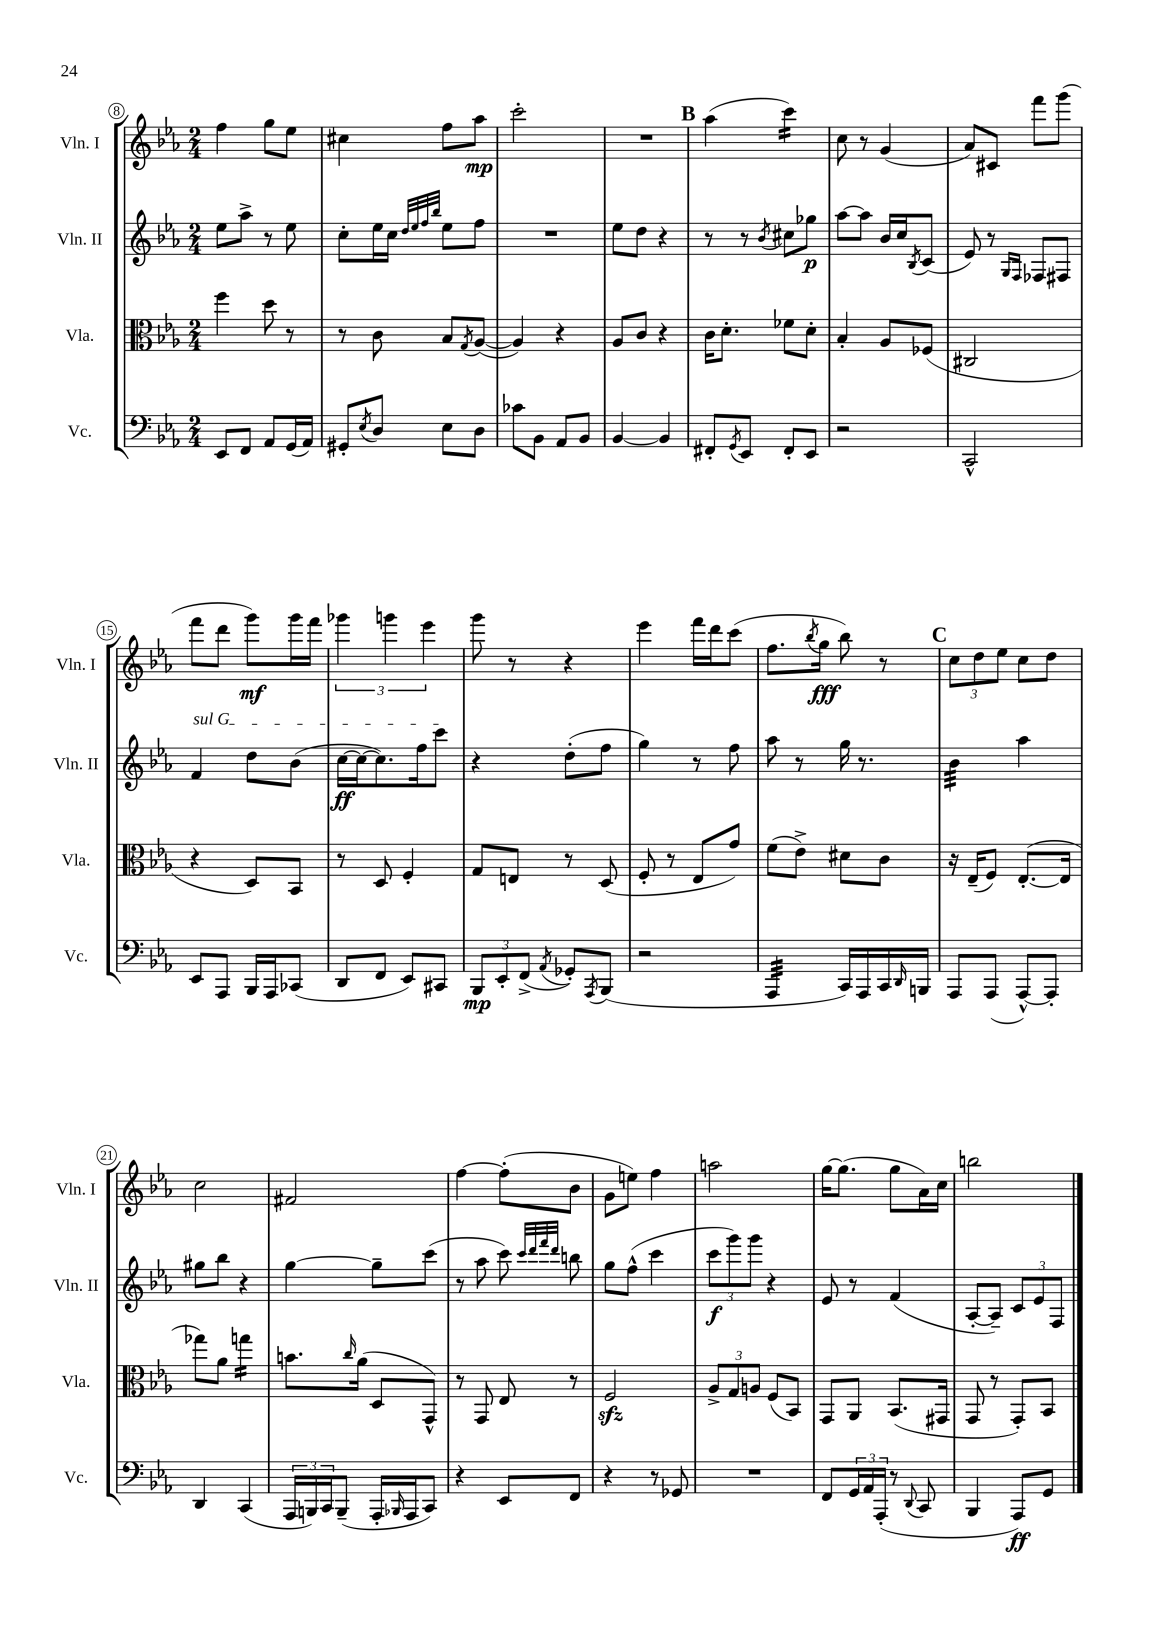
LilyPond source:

<<
\new StaffGroup <<
\new Staff = "s0" \with { instrumentName = "Vln. I" shortInstrumentName = "Vln. I" } {
    \clef treble \key ees \major \numericTimeSignature \time 2/4
    f''4 g''8 ees''8 |
    cis''4 f''8 aes''8\mp |
    c'''2-. |
    R2 |
    \mark \markup { \bold "B" } aes''4( c'''4:16) |
    c''8 r8 g'4( |
    aes'8) cis'8 f'''8 g'''8( |
    f'''8 d'''8 g'''8\mf) g'''16 f'''16 |
    \tuplet 3/2 { ges'''4 g'''4 ees'''4 } |
    g'''8 r8 r4 |
    ees'''4 f'''16 d'''16 c'''8( |
    f''8. \acciaccatura { bes''8 } g''16\fff bes''8) r8 |
    \mark \markup { \bold "C" } \tuplet 3/2 { c''8 d''8 ees''8 } c''8 d''8 |
    c''2 |
    fis'2 |
    f''4~ f''8-.( bes'8 |
    g'8 e''8) f''4 |
    a''2 |
    g''16~ g''8.( g''8 aes'16) c''16 |
    b''2 \bar "|." |
}
\new Staff = "s1" \with { instrumentName = "Vln. II" shortInstrumentName = "Vln. II" } {
    \clef treble \key ees \major \numericTimeSignature \time 2/4
    ees''8 aes''8-> r8 ees''8 |
    c''8-. ees''16 c''16 \grace { d''32 ees''32 f''32 bes''32 } ees''8 f''8 |
    R2 |
    ees''8 d''8 r4 |
    \mark \markup { \bold "B" } r8 r8 \acciaccatura { bes'8 } cis''8 ges''8\p |
    aes''8~ aes''8 bes'16 c''16 \acciaccatura { bes8 } c'8( |
    ees'8) r8 \grace { g16 f16 } fes8 fis8 |
    \once \override TextSpanner.bound-details.left.text = \markup { \italic "sul G" } f'4\startTextSpan d''8 bes'8( |
    c''16~\ff c''16~ c''8.) f''16 c'''8\stopTextSpan |
    r4 d''8-.( f''8 |
    g''4) r8 f''8 |
    aes''8 r8 g''16 r8. |
    \mark \markup { \bold "C" } bes'4:32 aes''4 |
    gis''8 bes''8 r4 |
    g''4~ g''8-- c'''8( |
    r8 aes''8 c'''8) \grace { c'''32 d'''32 f'''32 d'''32 } b''8 |
    g''8 f''8-^( c'''4 |
    \tuplet 3/2 { c'''8\f g'''8) g'''8 } r4 |
    ees'8 r8 f'4( |
    aes8~-. aes8--) \tuplet 3/2 { c'8 ees'8 f8 } \bar "|." |
}
\new Staff = "s2" \with { instrumentName = "Vla." shortInstrumentName = "Vla." } {
    \clef alto \key ees \major \numericTimeSignature \time 2/4
    f''4 d''8 r8 |
    r8 c'8 bes8 \acciaccatura { g8 } aes8~( |
    aes4) r4 |
    aes8 c'8 r4 |
    \mark \markup { \bold "B" } c'16 d'8.-. fes'8 d'8-. |
    bes4-. aes8 fes8( |
    cis2 |
    r4 d8) bes,8 |
    r8 d8 f4-. |
    g8 e8 r8 d8( |
    f8-. r8 ees8 g'8) |
    f'8( ees'8->) dis'8 c'8 |
    \mark \markup { \bold "C" } r16 ees16--( f8) ees8.~-.( ees16 |
    ges''8) aes'8 g''4:16 |
    b'8. \grace { c''16 } aes'16( d8 g,8-^) |
    r8 g,8 ees8 r8 |
    f2\sfz |
    \tuplet 3/2 { aes8-> g8 a8 } f8( bes,8) |
    g,8 aes,8 bes,8.( gis,16 |
    g,8 r8 g,8-.) bes,8 \bar "|." |
}
\new Staff = "s3" \with { instrumentName = "Vc." shortInstrumentName = "Vc." } {
    \clef bass \key ees \major \numericTimeSignature \time 2/4
    ees,8 f,8 aes,8 g,16( aes,16) |
    gis,8-. \acciaccatura { ees8 } d8 ees8 d8 |
    ces'8 bes,8 aes,8 bes,8 |
    bes,4~ bes,4 |
    \mark \markup { \bold "B" } fis,8-. \acciaccatura { g,8 } ees,8 fis,8-. ees,8 |
    r2 |
    c,2-^ |
    ees,8 aes,,8 bes,,16 aes,,16 ces,8( |
    d,8 f,8 ees,8) cis,8 |
    \tuplet 3/2 { bes,,8\mp ees,8-. f,8->( } \acciaccatura { aes,8 } ges,8-.) \acciaccatura { aes,,8 } bes,,8( |
    r2 |
    aes,,4:32 c,16) aes,,16 c,16 \grace { d,16 } b,,16 |
    \mark \markup { \bold "C" } aes,,8 aes,,8( aes,,8~-^) aes,,8-. |
    d,4 c,4( |
    \tuplet 3/2 { aes,,16 b,,16) c,16 } b,,8--( aes,,16-. \grace { bes,,16 } aes,,16 c,8) |
    r4 ees,8 f,8 |
    r4 r8 ges,8 |
    R2 |
    f,8 \tuplet 3/2 { g,16 aes,16 aes,,16-.( } r8 \appoggiatura { d,8 } c,8 |
    bes,,4 aes,,8\ff) g,8 \bar "|." |
}
>>
>>
\layout { \context { \Score currentBarNumber = #8 \override BarNumber.stencil = #(make-stencil-circler 0.1 0.3 ly:text-interface::print) } }
